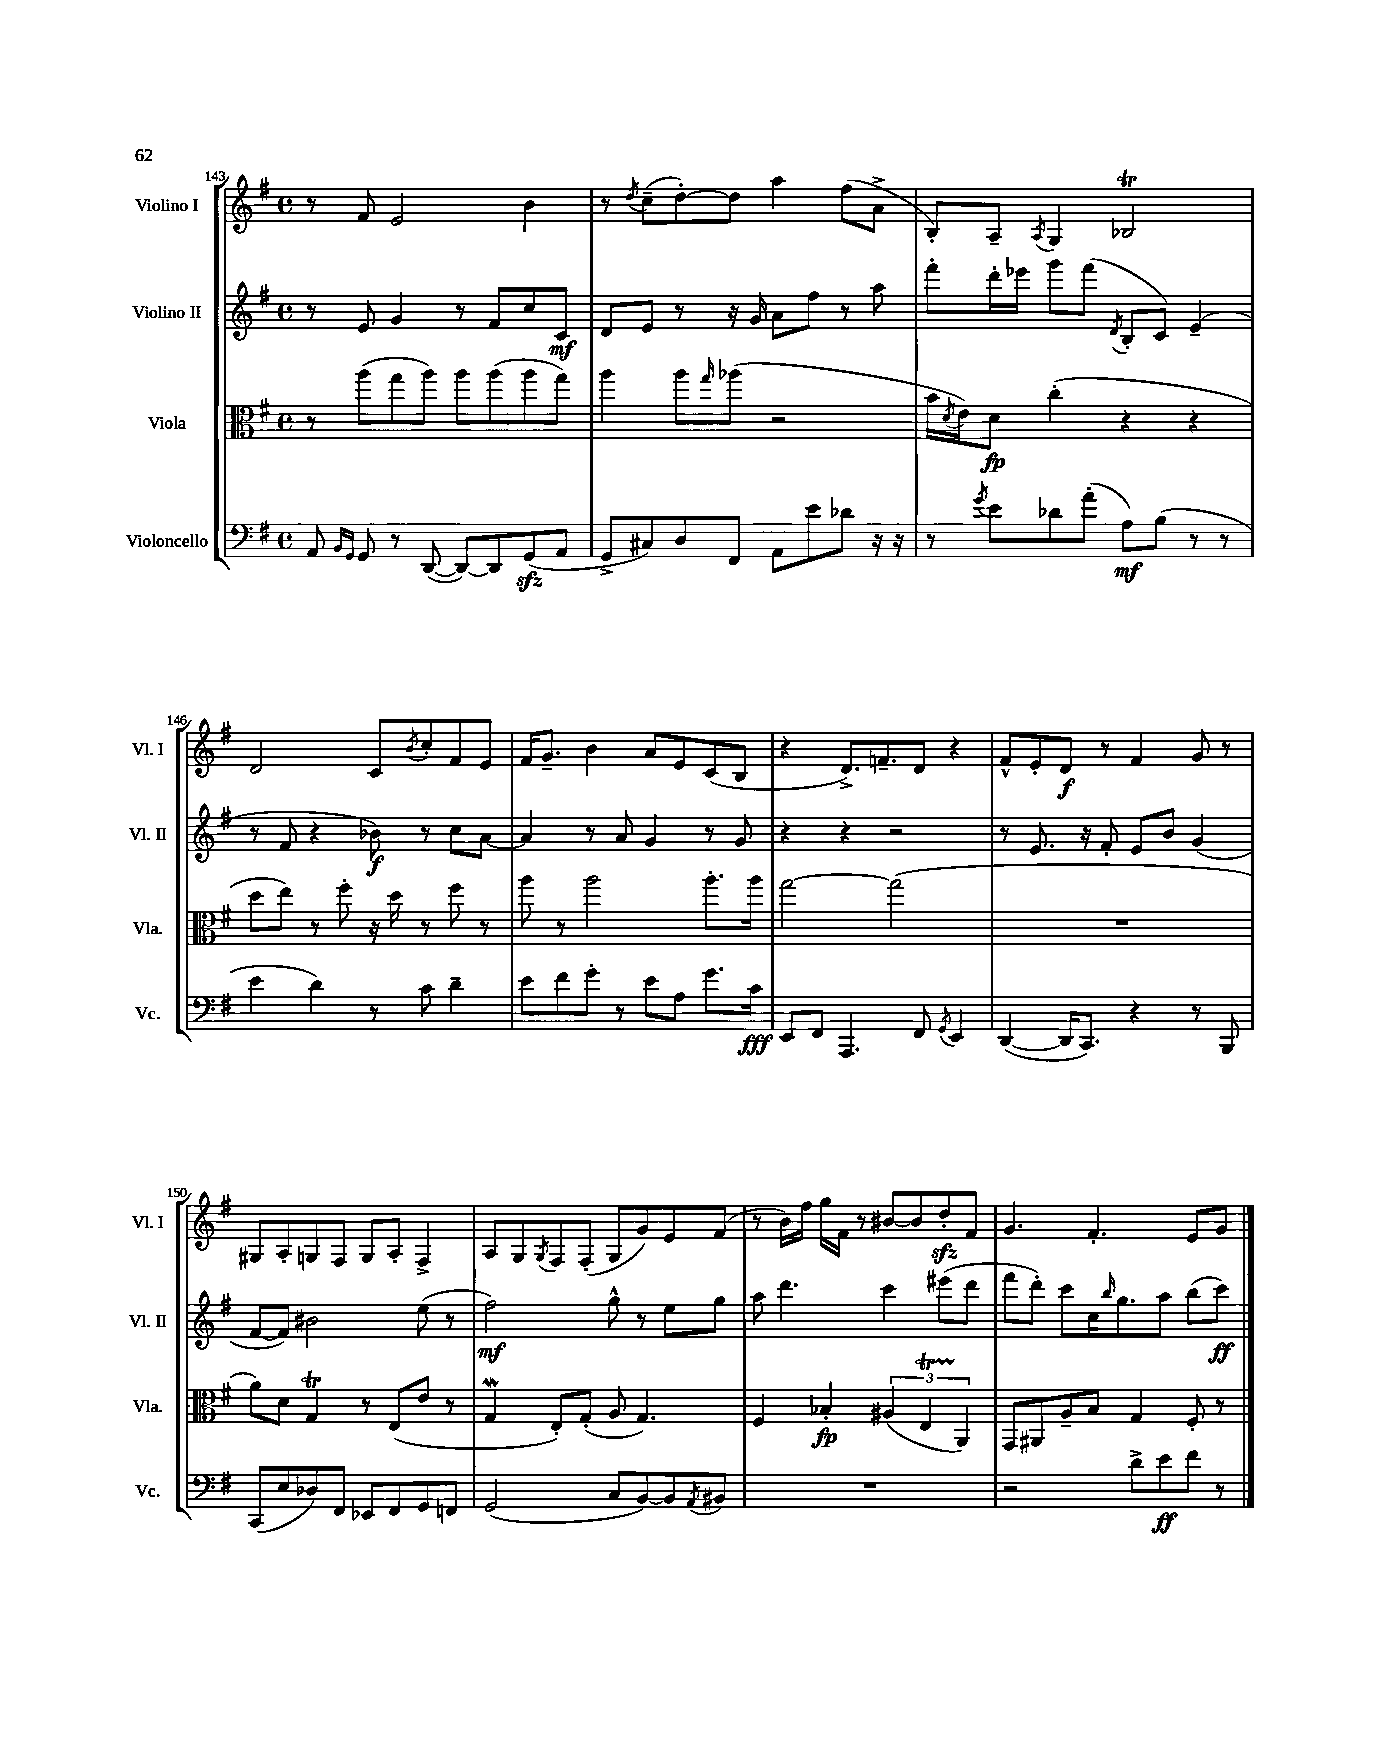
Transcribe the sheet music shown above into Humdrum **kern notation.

**kern	**kern	**kern	**kern
*staff4	*staff3	*staff2	*staff1
*clefF4	*clefC3	*clefG2	*clefG2
*k[f#]	*k[f#]	*k[f#]	*k[f#]
*M4/4	*M4/4	*M4/4	*M4/4
*met(c)	*met(c)	*met(c)	*met(c)
8AA	8r	8r	8r
16qqBB	.	.	.
16qqGG	.	.	.
8GG	(8aa	8e	8f#
8r	8gg	4g	2e
([8DD	8aa)	.	.
8DD_)	8aa	8r	.
8DD]	(8aa	8f#	.
(8GG	8aa	8cc	4b
8AA	8gg)	8c	.
=	=	=	=
8GG^	4aa	8d	8r
.	.	.	8qdd
8C#)	.	8e	(8cc~
8D	8aa	8r	[8dd')
.	16qqgg	.	.
8FF#	(8aa-	16r	8dd]
.	.	16g	.
8AA	2r	8a	4aa
8e	.	8ff#	.
8d-	.	8r	(8ff#
16r	.	8aa	8a^
16r	.	.	.
=	=	=	=
8r	16b	8fff#'	8B')
.	8qd	.	.
.	16e)	.	.
8qg	.	.	.
8e	8d	16ddd'	8A~
.	.	16eee-	.
.	.	.	8qA
8d-	(4cc'	8ggg	4G
(8a'	.	(8fff#	.
.	.	8qd	.
8A)	4r	8B'	2B-
(8B	.	8c)	.
8r	4r	(4e~	.
8r	.	.	.
=	=	=	=
4e	8dd	8r	2d
.	8ee)	8f#	.
4d)	8r	4r	.
.	8ff#'	.	.
8r	16r	8b-)	8c
.	16dd	.	.
.	.	.	8qb
8c	8r	8r	8cc'
4d~	8ff#	8cc	8f#
.	8r	[8a	8e
=	=	=	=
8e	8aa	4a]	16f#
.	.	.	8.g~
8f#	8r	.	.
8g'	2aa	8r	4b
8r	.	8a	.
8e	.	4g	8a
8A	.	.	8e
8.g	8.aa'	8r	(8c
.	.	8g	8B
16c	16aa	.	.
=	=	=	=
8EE	[2gg	4r	4r
8FF#	.	.	.
4.AAA	.	4r	8.d^)
.	.	.	8.f~
.	(2gg]	2r	.
8FF#	.	.	8d
8qGG	.	.	.
4EE	.	.	4r
=	=	=	=
([4DD	1r	8r	8f#^^
.	.	8.e	8e'
16DD]	.	.	8d
8.CC)	.	16r	.
.	.	8f#'	8r
4r	.	8e	4f#
.	.	8b	.
8r	.	(4g	8g
8BBB	.	.	8r
=	=	=	=
(8CC	8a)	[8f#	8G#
8E	8d	8f#])	8A'
8D-)	4G	2b#	8G
8FF#	.	.	8F#
8EE-	8r	.	8G
8FF#	(8E	.	8A'
8GG	8e	(8ee	4F#^
8FF	8r	8r	.
=	=	=	=
(2GG	4G	2ff#)	8A
.	.	.	8G
.	.	.	8qG
.	8E')	.	8F#
.	(8G'	.	(8F#'
8C	8A	8gg^^	8G
[8BB)	4.G)	8r	8g)
8BB]	.	8ee	8e
8qAA	.	.	.
8BB#	.	8gg	(8f#
=	=	=	=
1r	4F#	8aa	8r
.	.	4.ddd	16b)
.	.	.	16ff#
.	4B-'	.	16gg
.	.	.	16f#
.	.	.	8r
.	(6A#	4ccc	[8b#
.	.	.	8b#]
.	6E	.	.
.	.	(8eee#	8dd'
.	6AA)	.	.
.	.	8ddd	8f#
=	=	=	=
2r	8GG	8fff#	4.g
.	8AA#	8ddd')	.
.	8A~	8ccc	.
.	8B	16cc	4.f#'
.	.	16qqbb	.
.	.	8.gg	.
8d^	4G	.	.
8e	.	8aa	.
8f#	8F#'	(8bb	8e
8r	8r	8ccc)	8g
==	==	==	==
*-	*-	*-	*-
